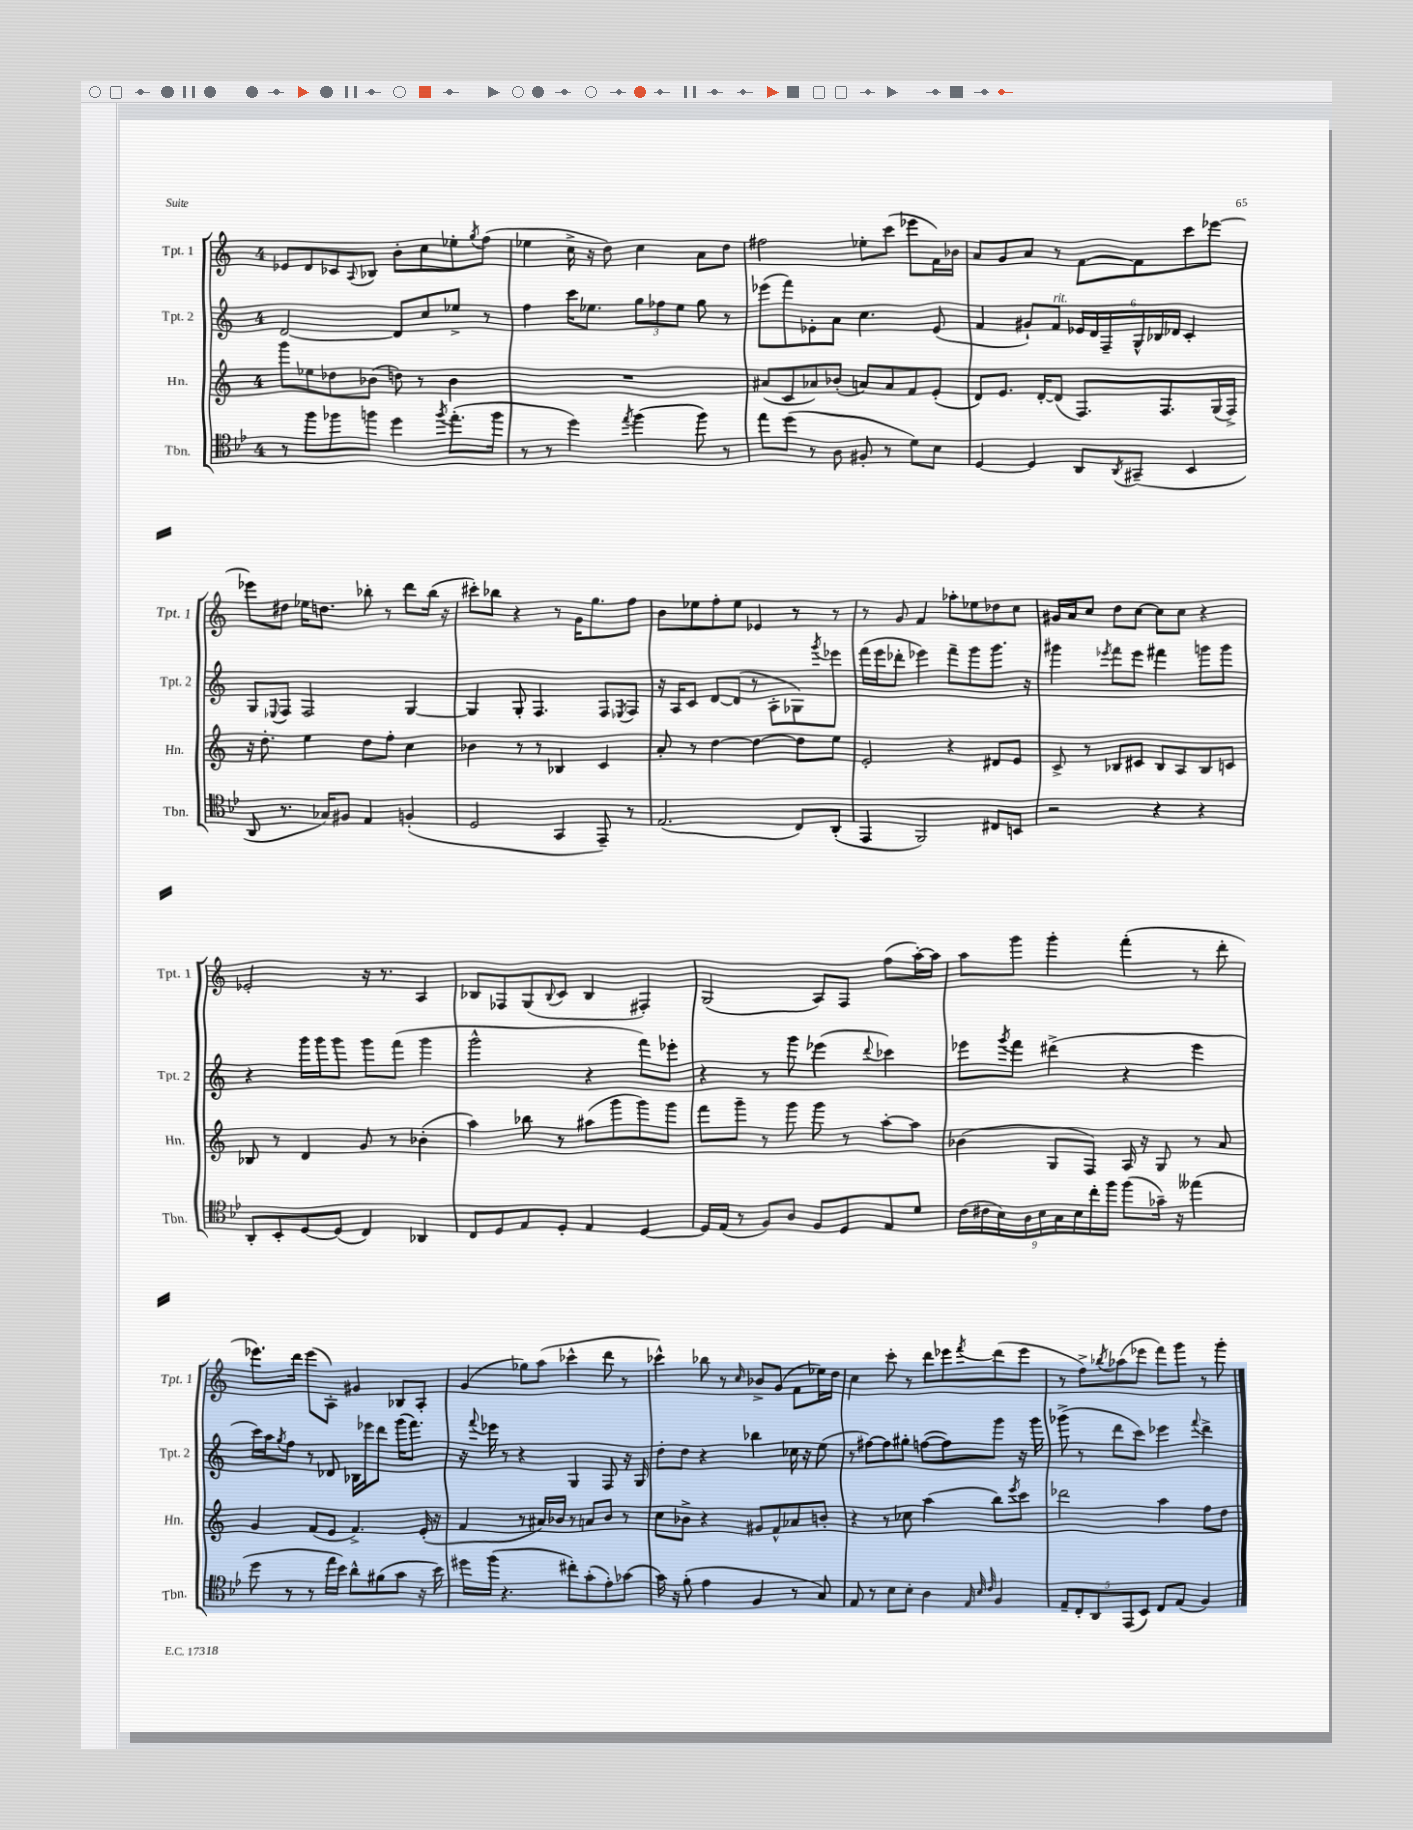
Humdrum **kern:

**kern	**kern	**kern	**kern
*part4	*part3	*part2	*part1
*staff4	*staff3	*staff2	*staff1
*I"Tbn.	*I"Hn.	*I"Tpt. 2	*I"Tpt. 1
*I'Tbn.	*I'Hn.	*I'Tpt. 2	*I'Tpt. 1
*clefC4	*clefG2	*clefG2	*clefG2
*k[b-e-]	*k[]	*k[]	*k[]
*M4/4	*M4/4	*M4/4	*M4/4
=99	=99	=99	=99
8r	8ggg\L	[2d/	8e-X/L
8ff\L	8ee-X\	.	8d/
8ff-X\	8dd-X\	.	8c-X/
.	.	.	8qqA/
8ffn\J	(8b-X\J	.	8B-X/J
4dd\	8ddn\)	8d/L]	8b'\L
.	8r	8cc/	8cc\
8qff/	.	.	.
(8.ee-'\L	4b-\	8ee-X^/J	8ee-X'\
.	.	.	8qgg/
.	.	8r	(8ff\J
16ff\Jk	.	.	.
=100	=100	=100	=100
8r	1r	4ff\	4ee-X\
8r	.	.	.
4dd\)	.	16ccc\KL	16cc^\
.	.	8.ee-X\J	16r
.	.	.	8dd\)
8qee-/	.	.	.
(4ff\	.	12gg\L	4cc\
.	.	12ff-X\	.
.	.	12ee-\J	.
8ff\)	.	8gg\	8a\L
8r	.	8r	8dd\J
=101	=101	=101	=101
8ee-\L	(8a#X/L	(8eee-X\L	2ff#X\
(8dd\J	8c/	8fff\)	.
8r	8a-X/)	8e-X'\	.
8A\	(8b-X'/J	8a\J	.
8F#X'/	8an/L)	4.cc\	8ee-X'\L
8r	8a/	.	(8ccc\J
8d\L)	8f/	.	8eee-X\L
8B-\J	(8e'/J	(8e-/	16f\L)
.	.	.	16b-X\JJ
=102	=102	=102	=102
[4D/	8d/L)	4f/	8a/L
.	8.e/J	.	8g/
4D/]	.	8g#X`/L)	8a/J
.	[16d'/KL	.	.
!	!	!LO:TX:a:i:t=rit.	!
.	(8d/J]	8f/J	8r
8AA/L	8.F/L)	24e-X/LL	[8f\L
.	.	24d/	.
.	.	24F~/	.
8qAA/	.	.	.
(8GG#X~/J	.	24G^^/	8f\]
.	.	24B-X/	.
.	8.F/	.	.
.	.	24d-X/JJ	.
4BB-/	.	4c'/	8ccc\
.	(16G/L	.	[8eee-X\J
.	16F^/JJ)	.	.
!!LO:LB:g=z
=103	=103	=103	=103
8AA/	16r	8G/L	8eee-X\L]
.	8.dd'\	.	.
.	.	8qqE-X/	.
8.r	.	8F/J	8dd#X\J
.	4ee\	2F/	16ee-X\KL
16G-X/KL)	.	.	8.ddn\J
8F#X/J	.	.	.
4E-/	8dd\L	.	8bb-X'\
.	8ff'\J	.	8r
(4Fn'/	4cc\	[4G/	8ddd\L
.	.	.	(16bb-\Jk
.	.	.	16r
=104	=104	=104	=104
2D/	4b-X\	4G/]	8ccc#X'\L)
.	.	.	8bb-X\J
.	8r	8G'/	4r
.	8r	4.F/	.
4GG/	4B-X/	.	8r
.	.	.	16g\KL
.	.	.	8.gg\
8EE-~/)	4c/	8F/L	.
.	.	8qE-X/	.
8r	.	8F/J	8ff\J
=105	=105	=105	=105
(2.E-/	8a'/	16r	8b\L
.	.	16A/KL	.
.	8r	8c/J	8ee-X\
.	[4dd\	[8d/L	8ff'\
.	.	(8d/J]	8ee-\J
.	4dd\_	8r	4e-X/
.	.	8A'\L	.
8C/L)	8dd\L]	8G-X\)	8r
.	.	8qggg/	.
(8AA'/J	8ee\J	8eee-X\J	8r
=106	=106	=106	=106
4EE-/	2e'/	(16fff\LL	8r
.	.	16eee\J	.
.	.	8ddd-X'\J	8g/
2FF/)	.	4eee-X\)	4f/
.	4r	8fff~\L	8aa-X'\L
.	.	8ggg\	8ee-X\
8C#X/L	8d#X/L	8.ggg\J	8dd-X\
8BBn/J	8e/J	.	8cc\J
.	.	16r	.
=107	=107	=107	=107
2r	8c^/	4ggg#X\	16g#X/LL
.	.	.	16a/J
.	8r	.	8cc/J
.	.	8qeee-X/	.
.	8B-X/L	8fff\L	8dd\L
.	8c#X/J	8eee-\J	[8cc\J
4r	8B-/L	4fff#X\	8cc\L]
.	8A/	.	8cc\J
4r	8B-/	8gggn\L	4r
.	8cn/J	8ggg\J	.
!!LO:LB:g=z
=108	=108	=108	=108
8AA'/L	8B-X/	4r	2e-X'/
8BB-'/	8r	.	.
[8D/	4d/	16ggg\LL	.
.	.	16ggg\J	.
(8D/J]	.	8ggg\J	.
4C/)	8g/	8ggg\L	16r
.	.	.	8.r
.	8r	(8fff\J	.
4AA-X/	(4b-X'\	4ggg\	4A/
=109	=109	=109	=109
8C/L	4aa\)	2ggg^^\	8B-X/L
8D/	.	.	8F-X/
8E-/	8bb-X\	.	(8G/
.	.	.	8qqB-/
8D'/J	8r	.	8c/J
4E-/	(8aa#X\L	4r	4B-/
.	8ggg\	.	.
[4D/	8ggg\)	8fff\L)	4F#X'/)
.	8ggg\J	8eee-X'\J	.
=110	=110	=110	=110
16D/LL]	8fff\L	4r	(2G/
(16E-/JJ	.	.	.
8r	8ggg~\J	.	.
8F/L)	8r	8r	.
8A/J	8ggg\	8ggg\	.
8F/L	8ggg\	(4eee-X\	8A/L)
8D/	8r	.	8F/J
.	.	8qqddd/	.
8E-/	[8aa'\L	4ccc-X\)	(8ff\L
8d/J	8aa\J]	.	[16aa'\L)
.	.	.	16aa\JJ]
=111	=111	=111	=111
(18c\LL	(4b-X\	8eee-X\L	8aa\L
18c#X\	.	.	.
18B-\)	.	.	.
.	.	8qggg/	.
.	.	8fff\J	8ggg\J
18A\	.	.	.
18B-\	.	.	.
.	8G/L	(4ddd#X^\	4ggg'\
18G\	.	.	.
18B-\	.	.	.
.	8F/J)	.	.
18cc'\	.	.	.
18ff\JJ	.	.	.
(8ff\L	16A/	4r	(4fff'\
.	16r	.	.
16g-X~\Jk)	8G/	.	.
16r	.	.	.
(4ee--X\	8r	4eee-\	8r
.	8a/	.	8ddd'\
!!LO:LB:g=z
=112	=112	=112	=112
8dd\	4g/	16ccc\LL)	8.eee-X\L)
.	.	16aa\J	.
.	.	8qgg/	.
8r	.	8ff\J	.
.	.	.	16ddd\Jk
8r	(8f/L	8r	(8eee-\L
16ee-\LL	8e/J	8d-X/	8A'\J)
16b-\JJ)	.	.	.
8a^^\L	4.f^/)	16B-X\LL	4g#X/
.	.	16eee-X\J	.
(8f#X\	.	8ddd\J	.
8g\J	.	(16ggg\KL	8B-X/L
.	.	8.fff\J)	.
16r	(16e'/	.	8A'/J
16b-\)	16r	.	.
=113	=113	=113	=113
16dd#X\LL	4f/	16r	(4g/
.	.	8qqfff/	.
(16ff\JJ	.	16eee-X\	.
4.r	.	8r	.
.	8r	4r	8gg-X\L)
.	16a#X/LL)	.	(8aa\J
.	16b-X/JJ	.	.
8cc#X'\L)	8r	4G/	4ccc-X^^\
(8g'\	8an/L	.	.
8e-'\)	8b-/J	8F/	8ddd\
[8g-X\J	8r	16r	8r
.	.	16G/	.
=114	=114	=114	=114
16g-\]	8cc\L	8dd'\L	4ccc-X^^\)
16r	.	.	.
(8f'\	8b-X^\J	8dd\J	.
4e-\	4r	4r	8bb-X\
.	.	.	8r
.	.	.	16qqcc/
4F/	8g#X/L	4bb-X\	8b-X^/L
.	8f^^/	.	(8g/J
8r	8a-X/	16cc-X\	8f\L
.	.	16r	.
8G/)	8bn'/J	(8ee\	16ee-X\L)
.	.	.	16dd\JJ
=115	=115	=115	=115
8E-/	4r	8r	4cc\
8r	.	[8ff#X\L)	.
8B-\L	8r	8ff#\]	8ccc'\
8B-'\J	8cc-X\	8gg#X'\J	8r
4A\	(4aa\	([8ffn\L	8ddd\L
.	.	8ff\])	8eee-X\
32qqE-/	.	.	.
32qqB-/	.	.	.
32qqc/	.	.	8qfff/
4F/	8bb\L)	8ggg\J	(8ddd\
.	8qeee/	.	.
.	8ccc\J	16r	8eee-\J
.	.	16ggg\	.
=116	=116	=116	=116
10E-~/L	2ddd-X\	(8ggg-X^\	8r
10C'/	.	.	.
.	.	8r	8ff^\L)
10AA/	.	.	.
.	.	.	8qbb-X/
.	.	8ddd\L	(8aa-X\
(10EE-/	.	.	.
.	.	8ccc\J)	8eee-X\J
10BB-/J)	.	.	.
8C/L	4aa\	4eee-X\	8fff\L)
(8E-/J	.	.	8ggg\J
.	.	8qqfff/	.
4F/)	8ff\L	4ddd^\	8r
.	8dd\J	.	8ggg'\
==	==	==	==
*-	*-	*-	*-
